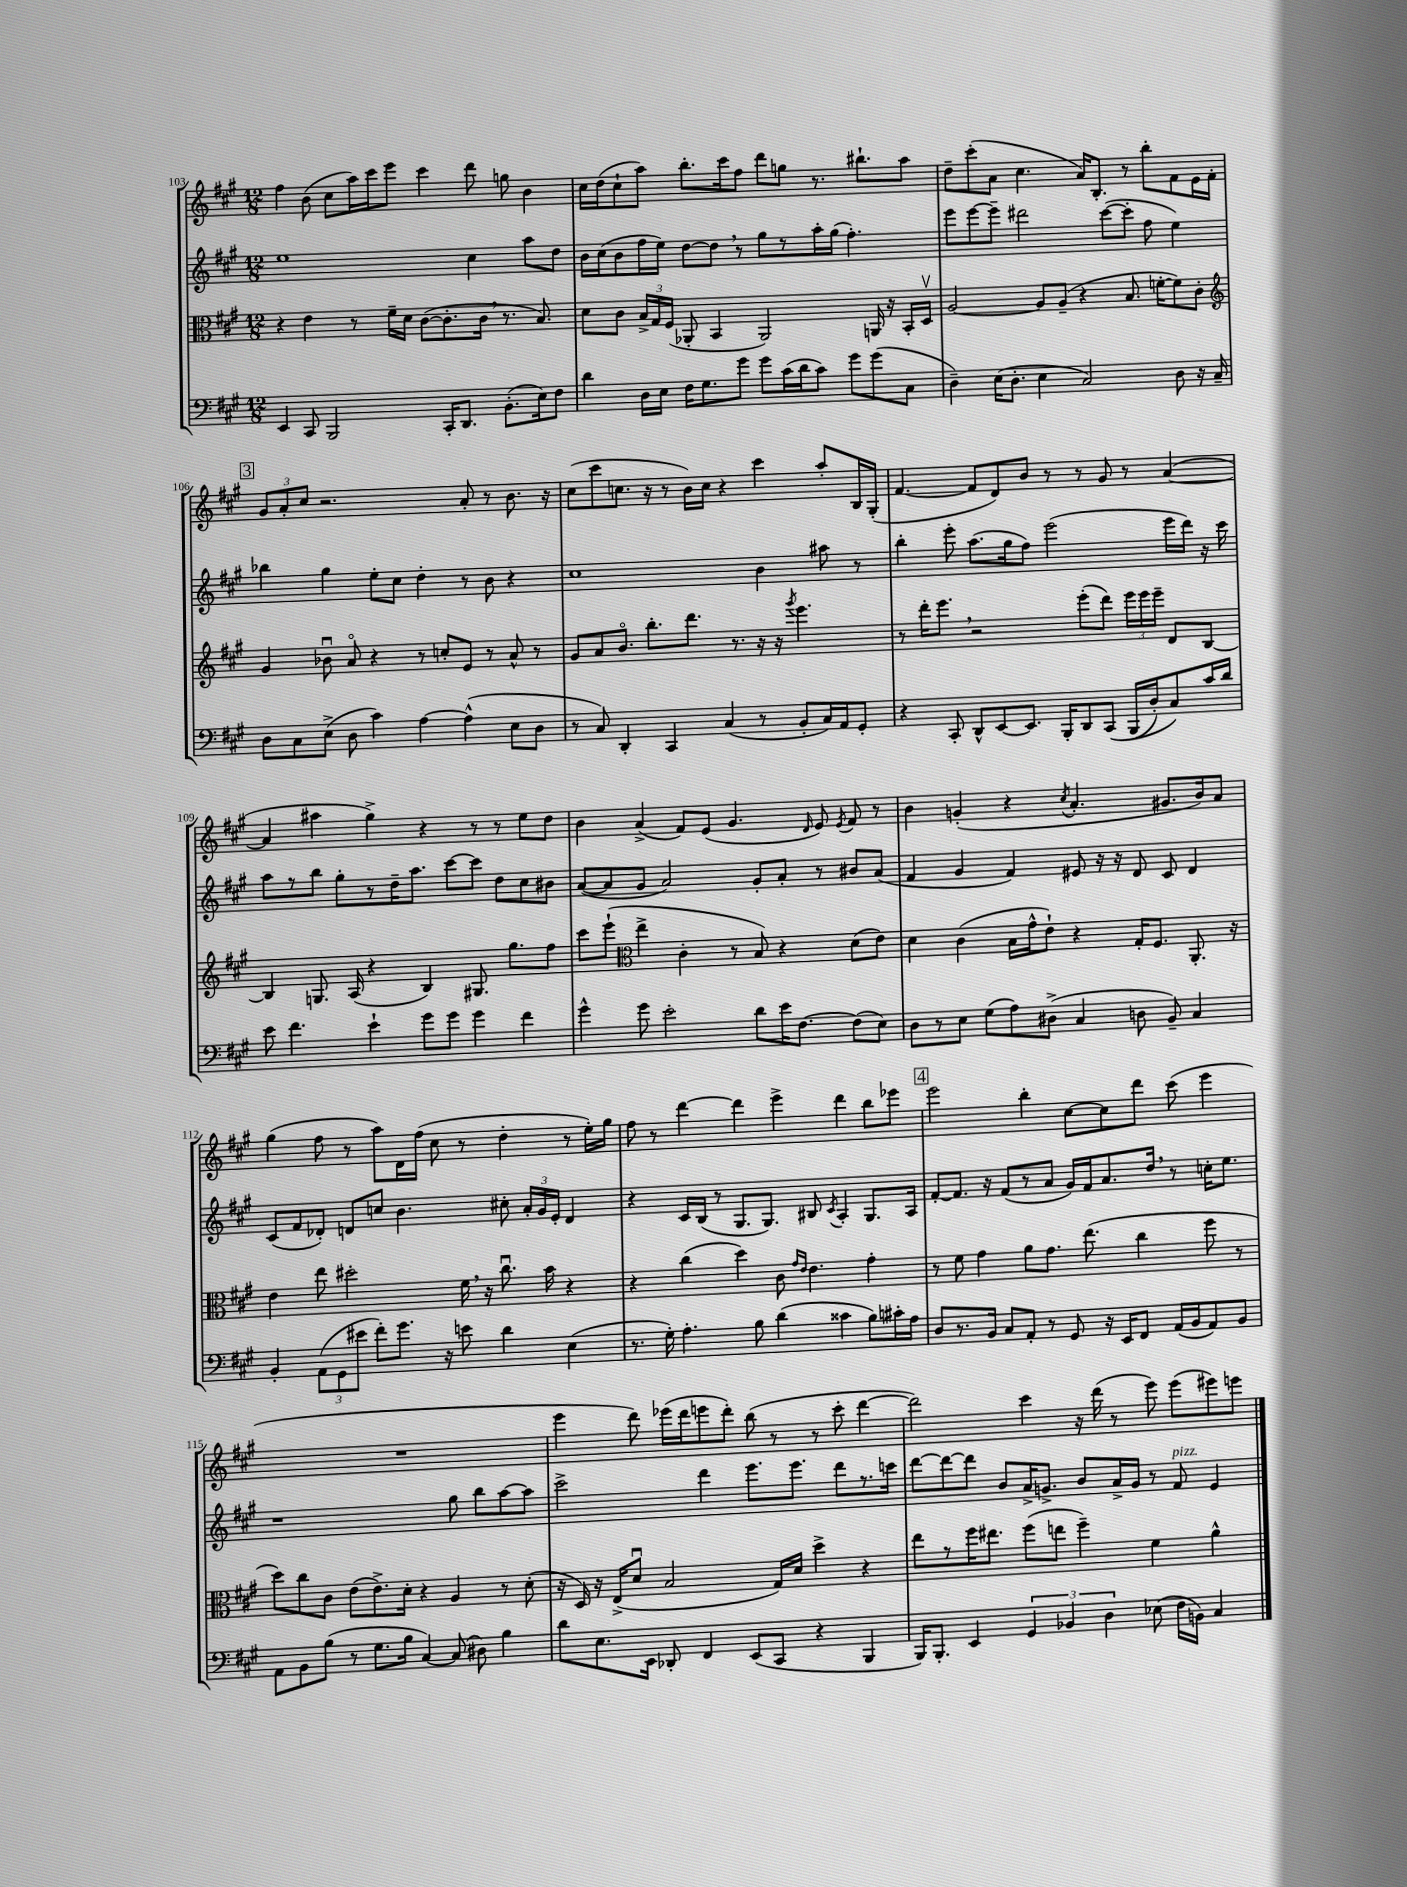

**kern	**kern	**kern	**kern
*staff4	*staff3	*staff2	*staff1
*clefF4	*clefC3	*clefG2	*clefG2
*k[f#c#g#]	*k[f#c#g#]	*k[f#c#g#]	*k[f#c#g#]
*M12/8	*M12/8	*M12/8	*M12/8
4EE	4r	1ee	4ff#
8CC#	4e	.	(8b
2BBB	.	.	8cc#
.	8r	.	16aa)
.	.	.	16ccc#
.	16f#~	.	8eee
.	16d	.	.
.	([8c#	.	4ccc#
16CC#'	8.c#']	.	.
8.DD	.	.	.
.	.	4cc#	8ddd
.	16c#	.	.
(8.BB'	8.r	.	8gg
.	.	8aa	4b
16E)	8.B)	.	.
8F#	.	8dd	.
=	=	=	=
4d	8d	16b	16cc#
.	.	(16cc#	(16dd
.	8c#	8b	8cc#`
16D	24B^	16ff#	8aa)
.	24G#	.	.
16E	.	16ee)	.
.	(24F#	.	.
16F#	8AA-'	[8dd	8.bb'
8.G#	.	.	.
.	4BB	8dd]	.
.	.	.	16ccc#
8g#	.	8r	8ff#
8g#	2AA-)	8gg#	8ddd
(16c#	.	8r	8gg
16d	.	.	.
8c#)	.	16aa'	8.r
.	.	(16gg#	.
8g#	.	4.ff#')	.
.	.	.	8.bb#`
(8g#	16AA	.	.
.	16r	.	.
8C#	16BB'	.	8aa
.	16Dv	.	.
=	=	=	=
4D~)	[2A	8eee	8dd~
.	.	[8eee	(8ccc#'
(16E	.	8eee~]	8a
8.D'	.	.	.
.	.	2ddd#	4.cc#
4E	8A]	.	.
.	(8A~	.	.
2C#)	4r	.	16a)
.	.	.	8.B'
.	.	([8ccc#	.
.	8.B	8ccc#']	8r
.	.	8ff#	8bb'
.	[16f'	.	.
8D	8f])	4ee)	8f#
16r	8c#'	.	16e
16C#~	.	.	16f#'
=	=	=	=
*	*clefG2	*	*
8D	4g#	4bb-	12g#
.	.	.	12a'
8C#	.	.	.
.	.	.	12cc#
(8E^	8b-u	4gg#	2.r
8D	8ao	.	.
4c#)	4r	8ee'	.
.	.	8cc#	.
[4A	8r	4dd'	.
.	8cc'	.	.
(4A^^]	8e	8r	8a'
.	8r	8b	8r
8E	8a^^	4r	8.b
8D	8r	.	.
.	.	.	16r
=	=	=	=
8r	8g#	1cc#	(8cc#
8C#)	8a	.	8ccc#
4DD'	8.bo	.	8.cc
.	8.bb'	.	16r
4CC#	.	.	8r
.	8.ddd	.	16b)
.	.	.	16cc
(4C#	.	.	4r
.	8.r	.	.
8r	16r	4b	4ccc#
.	16r	.	.
.	8qggg#	.	.
8BB'	4.eee	.	.
16C#)	.	8aa#	8aa'
16AA	.	.	.
8GG#'	.	8r	16B
.	.	.	(16G#'
=	=	=	=
4r	8r	4bb'	[4.f#
.	16ddd'	.	.
.	8.eee	.	.
8CC#'	.	8eee'	.
8DD^^	2r	(8.aa	8f#]
[8EE	.	.	8d)
.	.	16gg#	.
8.EE]	.	8ff#)	8b
.	.	(2eee	8r
16BBB'	.	.	.
8DD	(8eee'	.	8r
&(8CC#	8ddd)	.	8g#
(16BBB	24eee	.	8r
.	24eee	.	.
16D')	.	.	.
.	24eee~	.	.
8C#&)	8d	16eee	([4a
.	.	16ddd)	.
16c#	[8B	16r	.
16d	.	16ccc#	.
=	=	=	=
8e	4B]	8aa	4a]
4.f#	.	8r	.
.	8.G	8bb	4aa#
.	.	8gg#'	.
.	(16A	.	.
4e`	4r	8r	4gg#^)
.	.	16dd~	.
.	.	8.aa	.
8g#	4B)	.	4r
8g#	.	[8ccc#	.
4g#	8.G#	8ccc#]	8r
.	.	8dd	8r
.	8.gg#	.	.
4f#	.	8cc#	8ee
.	8ff#	8b#	8dd
=	=	=	=
4g#^^	8ccc#	([8a	4b
.	(8eee`	8a]	.
*	*clefC3	*	*
8g#	4ee^	8g#	(4a^
2e'	.	2a)	.
.	4c#'	.	8f#)
.	.	.	(8e
.	8r	.	4.g#
8d	8B)	8g#'	.
16e	4r	8a'	.
[8.F#	.	.	.
.	.	.	16qqd
.	.	8r	8e)
.	.	.	8qe
(8F#]	(8d	8b#	8f#
8E)	8e)	(8a	8r
=	=	=	=
8D	4d	4f#	4b
8r	.	.	.
8E	(4c#	4g#	(4g'
(8G#	.	.	.
8A)	16B	4f#)	4r
.	16g#^^	.	.
(8D#^	8e`)	.	.
.	.	.	8qcc#
4C#	4r	8e#	4.a'
.	.	16r	.
.	.	16r	.
8D	16G#'	8d	.
.	8.F#	.	.
8BB~)	.	8c#	8.g#
4C#	8.AA'	4d	.
.	.	.	16b)
.	.	.	8a
.	16r	.	.
=	=	=	=
4BB'	4e	(8c#	(4gg#
.	.	8f#	.
(12AA	8ee	8d-')	8ff#
12GG#	.	.	.
.	2dd#'	8d	8r
12e#	.	.	.
8f#')	.	8cc	8aa)
8.g#	.	4.b	16d
.	.	.	(16ff#
.	.	.	8cc#
16r	.	.	.
8e	16f#	.	8r
.	16r	.	.
4d	8.cc#u	8cc#'	4dd'
.	.	24a'	.
.	.	24g#	.
.	16b	.	.
.	.	24e'	.
(4E	4r	4d	8r
.	.	.	16ee')
.	.	.	16gg#
=	=	=	=
8.r	4r	4r	8ff#
.	.	.	8r
16G#')	.	.	.
4.A'	(4cc#	16c#	[4ddd
.	.	(16B	.
.	.	8r	.
.	4dd)	8.G#	4ddd]
8B	.	.	.
.	.	8.G#)	.
(4d	8c#	.	4eee^
.	16qqg#	.	.
.	16qqe	.	.
.	4.e	8B#	.
.	.	8qc#	.
4c##	.	4A'	4ddd
8B)	4g#'	8.G#	8bb
16c#'	.	.	8eee-
16A	.	16A	.
=	=	=	=
8D	8r	[8f#'	2eee
8.r	8f#	8.f#]	.
.	4g#	.	.
16BB	.	16r	.
8C#	.	(8f#	.
8AA'	8a	8r	4bb'
8r	8.g#	8a	.
8GG#	.	16g#)	[8cc#
.	(8.ee	16f#	.
16r	.	8.a	8cc#]
16EE	.	.	.
8FF#	4cc#	.	8ddd
.	.	16dd	.
(16AA	.	8r	(8ccc#
16BB	.	.	.
8AA)	8ff#	16cc'	4eee
.	.	8.ee	.
8BB	8r	.	.
=	=	=	=
8AA	8dd)	1r	1.r
8BB	8cc#	.	.
(8B	8c#	.	.
8r	(8e	.	.
8.G#	8.e^)	.	.
16B	16d'	.	.
[4C#)	4r	.	.
(8C#]	4A	8gg#	.
8D#)	.	8bb	.
4B	8r	[8aa	.
.	(8d'	8aa]	.
=	=	=	=
8d	16r	2ccc#^	4eee
.	16D)	.	.
8.E	16r	.	.
.	(16E^	.	.
.	8du	.	8ddd)
16EE	.	.	.
8DD-'	2B	.	(16eee-
.	.	.	16ddd
4FF#	.	4ddd	8eee
.	.	.	8ddd')
(8EE	.	8.eee	(8bb
8CC#	16G#)	.	8r
.	16d	8.eee	.
4r	4dd^	.	8r
.	.	8ddd	8ccc#'
4BBB	4r	8.r	[4ddd
.	.	16ccc	.
=	=	=	=
16BBB)	8ee	[8ddd	2ddd])
8.BBB'	.	.	.
.	8r	8ddd_	.
4EE	16ff#	8ddd]	.
.	8.ee#	.	.
.	.	8b	.
6GG#	(8ff#	16a^	4ccc#
.	.	8.g^	.
.	8ee	.	.
6BB-	.	.	.
.	4ff#~)	8b	16r
.	.	.	(16ddd
6D	.	.	.
.	.	16a^	8r
.	.	16g	.
(8E-	4f#	8r	8eee)
16F#	.	8f#	(8eee
16BB)	.	.	.
4C#	4a^^	4e	8eee#)
.	.	.	8eee
==	==	==	==
*-	*-	*-	*-
